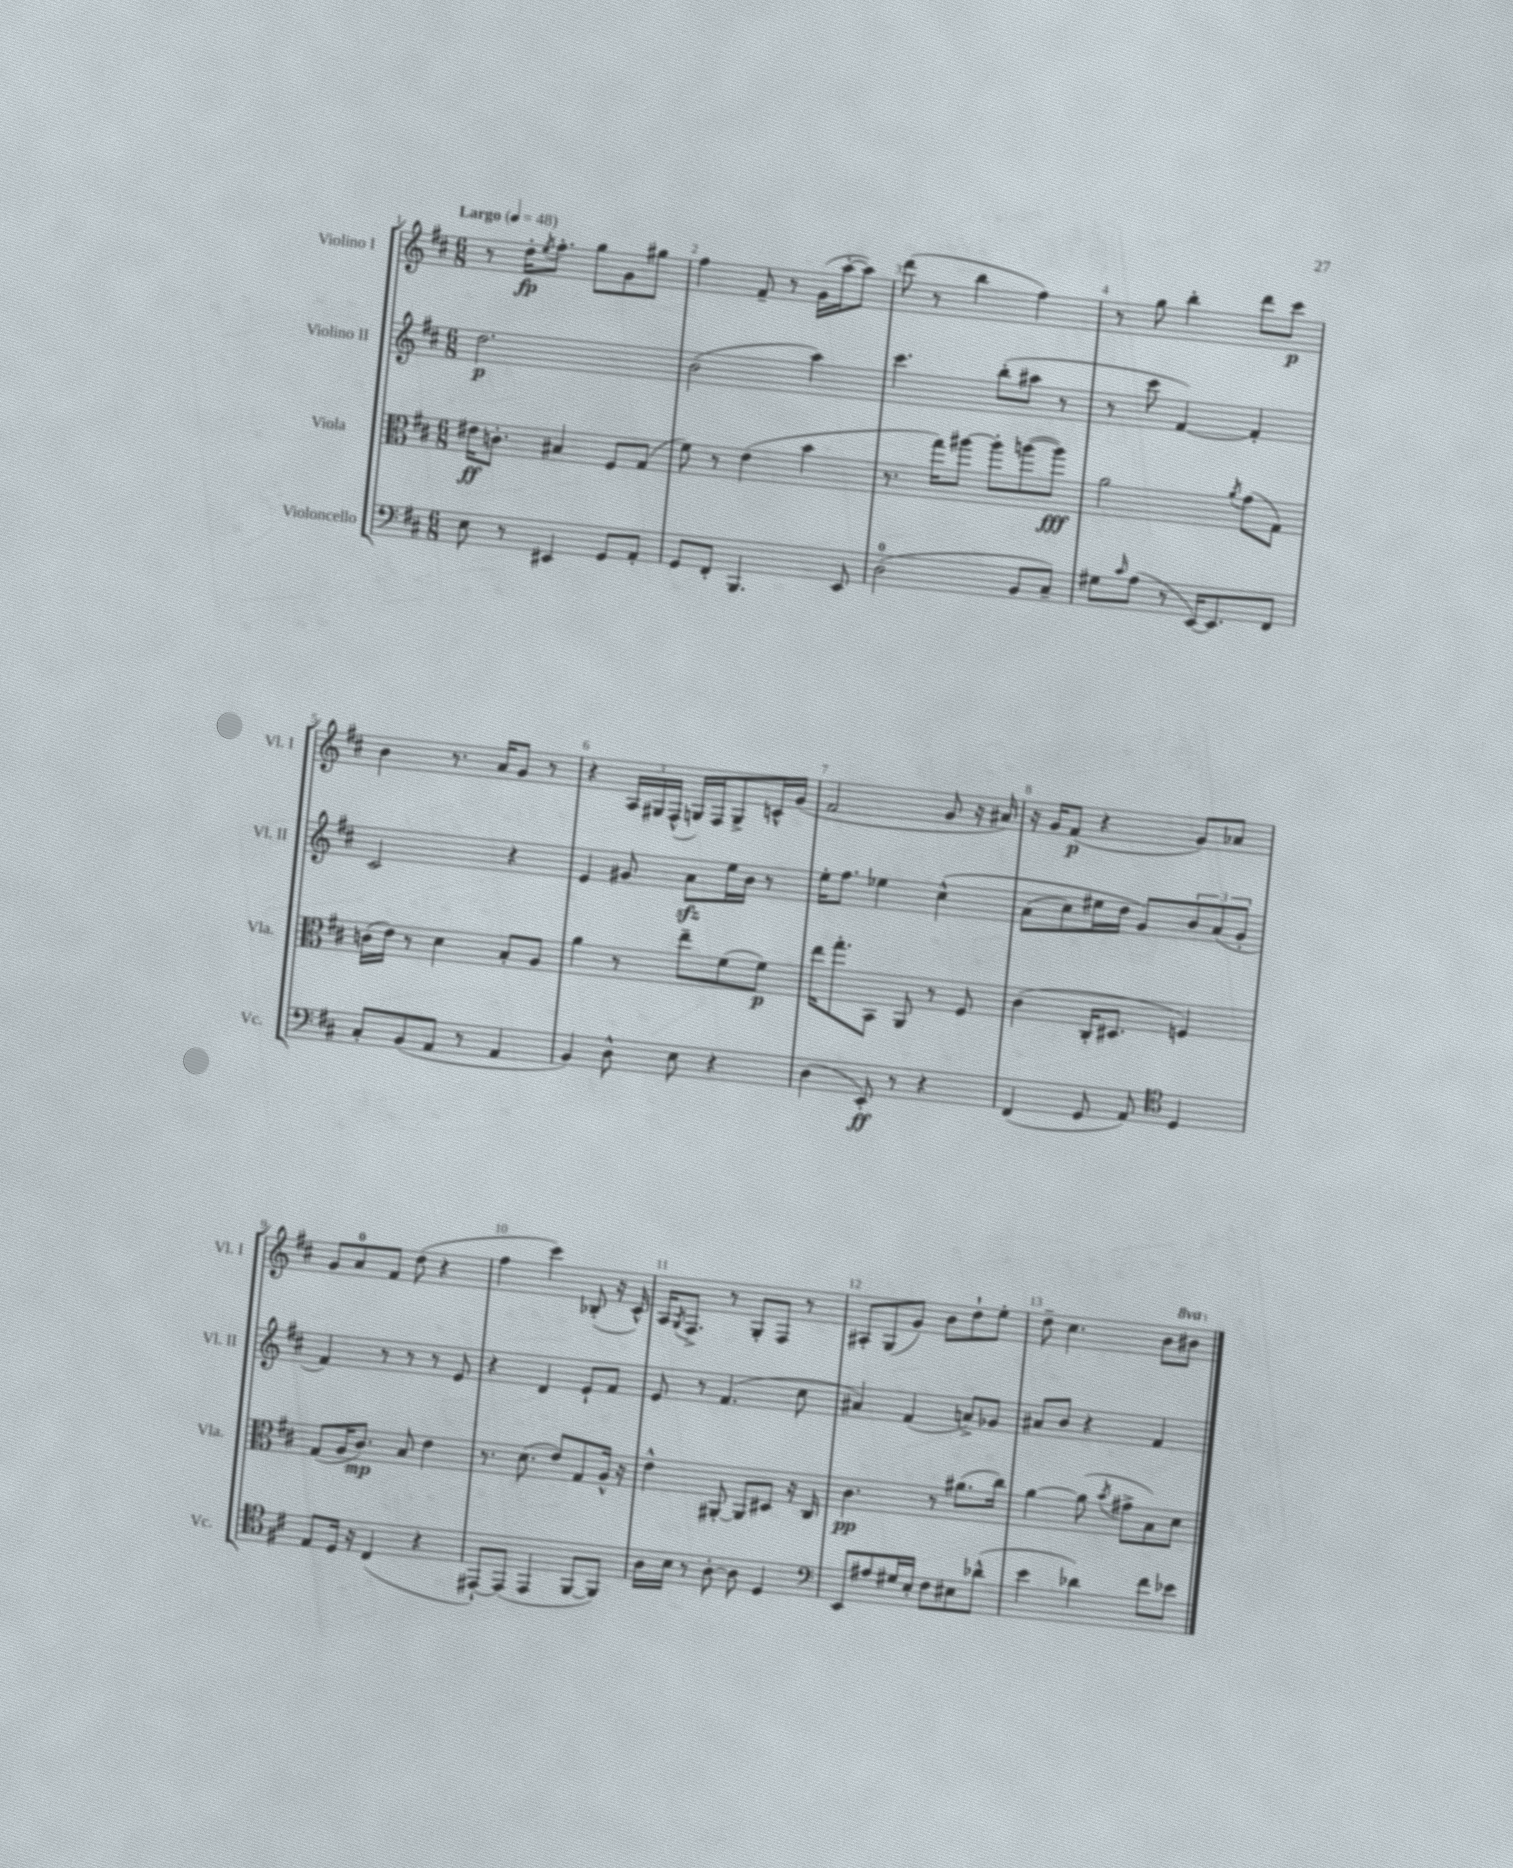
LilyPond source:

<<
\new StaffGroup <<
\new Staff = "s0" \with { instrumentName = "Violino I" shortInstrumentName = "Vl. I" } {
    \clef treble \key d \major \numericTimeSignature \time 6/8 \set Staff.ottavationMarkups = #ottavation-simple-ordinals \tempo "Largo" 4 = 48
    r8 d''16-.\fp \acciaccatura { e''8 } fis''8.-. g''8 g'8 gis''8 |
    fis''4 fis'8-- r8 g'16( a''16~-. a''8) |
    d'''8( r8 b''4 fis''4) |
    r8 g''8 b''4-. d'''8 cis'''8\p |
    b'4 r8. a'16 g'8 r8 |
    r4 \tuplet 3/2 { a16 gis16 fis16-^( } g16) fis16 g8-> c'16-^ g'16( |
    fis'2 g'8 r16 ais'16) |
    r16 g'16 fis'8\p( r4 g'8) aes'8 |
    g'8 a'8-0 fis'8 d''8( r4 |
    fis''4 cis'''4) bes8-.( r16 cis'16-^) |
    a16 \acciaccatura { g8 } fis8.-> r8 g8-. fis8 r8 |
    ais8-. g8( g'8) b'8 d''8-! e''8-. |
    d''8-- cis''4. b'8 \ottava #1 bis''8 \ottava #0 \bar "|." |
}
\new Staff = "s1" \with { instrumentName = "Violino II" shortInstrumentName = "Vl. II" } {
    \clef treble \key d \major \numericTimeSignature \time 6/8
    d''2.\p |
    b'2( a''4) |
    cis'''4. b''8-.( ais''8 r8 |
    r8 cis'''8 fis'4~) fis'4-. |
    cis'2 r4 |
    e'4 gis'8 a'8\sfz e''16 b'16 r8 |
    e''16-. fis''8. ees''4 cis''4-^\( |
    a'8( cis''8) eis''16 d''16 g'8\) \tuplet 3/2 { b'8 a'8( g'8-. } |
    fis'4) r8 r8 r8 e'8 |
    r4 d'4 e'8-! fis'8 |
    e'8 r8 fis'4.( cis''8 |
    ais'4) fis'4( a'8->) ges'8 |
    ais'8 b'8 r4 fis'4 \bar "|." |
}
\new Staff = "s2" \with { instrumentName = "Viola" shortInstrumentName = "Vla." } {
    \clef alto \key d \major \numericTimeSignature \time 6/8
    eis'16\ff c'8.-. bis4 fis8 g8( |
    fis'8) r8 e'4( b'4 |
    r8. g''16) ais''8~ ais''8-. a''8~( a''8\fff) |
    a'2 \acciaccatura { a'8 } g'8( g8) |
    c'16( e'16) r8 d'4 b8-. a8 |
    a'4 r8 e''8-- fis'8( fis'8\p) |
    e''16 g''8.-. b,8 a,8 r8 fis8 |
    cis'4( cis16-. dis8. f4) |
    g8( a16 cis'8.\mp) b8 e'4 |
    r8. d'8.( e'8) g8 a16-^ r16 |
    e'4-^ ais,8~-. ais,8 dis8 r16 cis16 |
    cis'4.\pp r8 ais'8.( cis''16) |
    a'4~ a'8( \acciaccatura { b'8 } gis'8-> b8) d'8 \bar "|." |
}
\new Staff = "s3" \with { instrumentName = "Violoncello" shortInstrumentName = "Vc." } {
    \clef bass \key d \major \numericTimeSignature \time 6/8
    e8 r8 eis,4 g,8 a,8-. |
    g,8 fis,8-. b,,4. e,8 |
    d2-0( b,8 cis8--) |
    gis8 \grace { cis'16 } a8( r8 e,16~) e,8. fis,8 |
    cis8-. b,8( a,8 r8 a,4 |
    b,4) d8-^ e8 r4 |
    d4( e,8-.\ff) r8 r4 |
    fis,4( g,8 a,8) \clef tenor d4 |
    e8 d16 r16 cis4( r4 |
    eis,8~-!) eis,8( eis,4 fis,8~ fis,8) |
    a16 b16 r8 a8~-. a8 d4 |
    \clef bass e,8 ais8 gis16 e16-. fis8 eis8 des'8-^( |
    e'4 des'4) fis'8 ees'8 \bar "|." |
}
>>
>>
\layout { \context { \Score \override BarNumber.break-visibility = ##(#f #t #t) barNumberVisibility = #all-bar-numbers-visible } }
